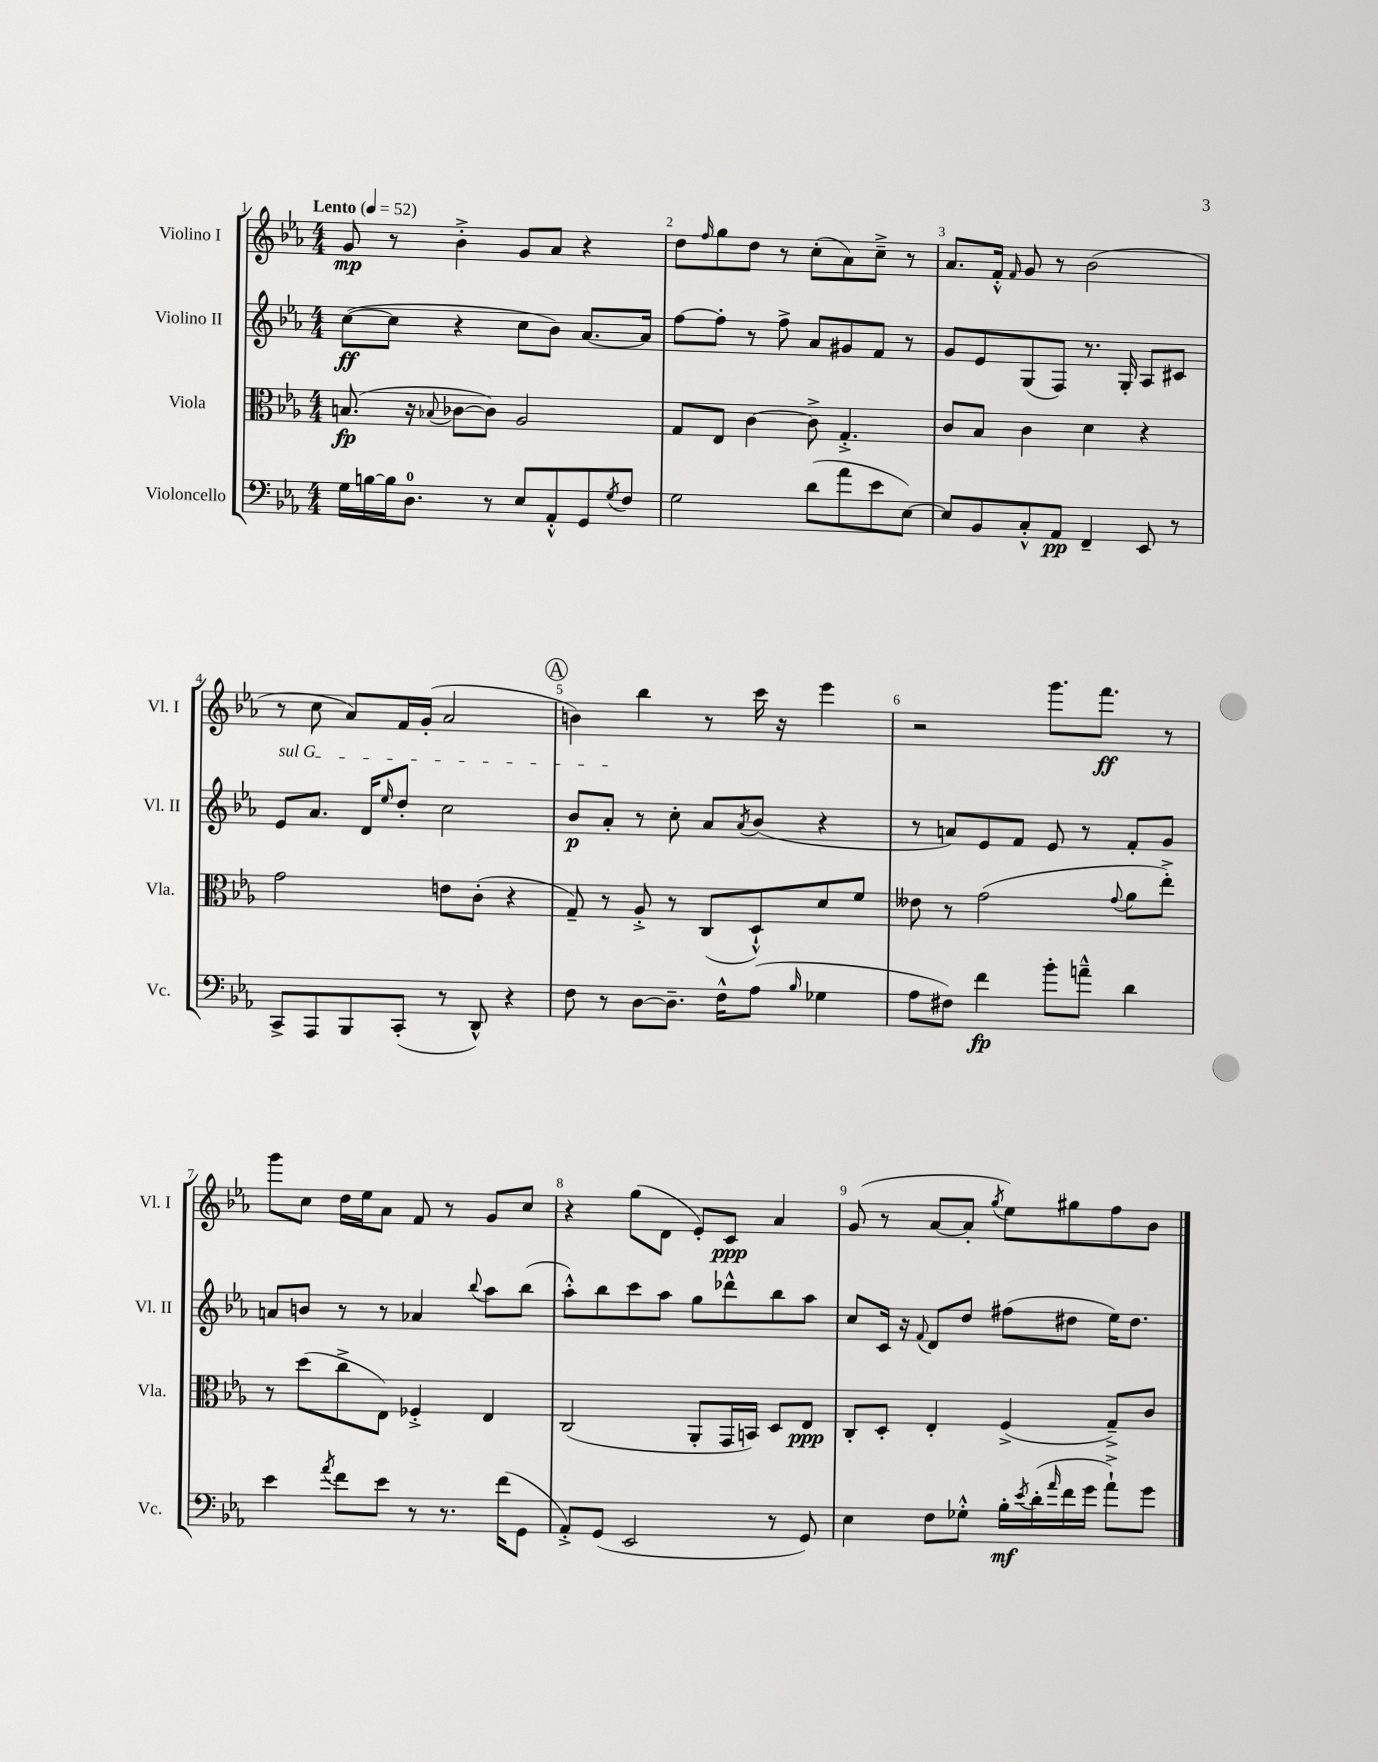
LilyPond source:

<<
\new StaffGroup <<
\new Staff = "s0" \with { instrumentName = "Violino I" shortInstrumentName = "Vl. I" } {
    \clef treble \key ees \major \numericTimeSignature \time 4/4 \tempo "Lento" 4 = 52
    g'8\mp r8 bes'4-.-> g'8 aes'8 r4 |
    d''8 \grace { f''16 } g''8 d''8 r8 c''8-.( aes'8) c''8---> r8 |
    aes'8. f'16-.-^ \grace { f'16 } g'8 r8 bes'2( |
    r8 c''8 aes'8) f'16 g'16-.( aes'2 |
    \mark \markup { \circle "A" } b'4) bes''4 r8 c'''16 r16 ees'''4 |
    r2 g'''8. f'''8.\ff r8 |
    g'''8 c''8 d''16 ees''16 aes'8 f'8 r8 g'8 c''8 |
    r4 g''8( d'8 ees'8-.) c'8\ppp aes'4 |
    g'8( r8 aes'8~ aes'8-. \acciaccatura { g''8 } ees''8) gis''8 f''8 bes'8 \bar "|." |
}
\new Staff = "s1" \with { instrumentName = "Violino II" shortInstrumentName = "Vl. II" } {
    \clef treble \key ees \major \numericTimeSignature \time 4/4
    c''8~\ff( c''8 r4 c''8 bes'8) aes'8.~ aes'16 |
    f''8~ f''8-. r8 f''8-> aes'8 gis'8 f'8 r8 |
    g'8 ees'8 g8( f8) r8. g16-. aes8 cis'8 |
    \once \override TextSpanner.bound-details.left.text = \markup { \italic "sul G" } ees'8\startTextSpan aes'8. d'16 \grace { ees''16 } d''8-. c''2 |
    \mark \markup { \circle "A" } bes'8\p aes'8-.\stopTextSpan r8 c''8-. aes'8 \acciaccatura { aes'8 } bes'8( r4 |
    r8 a'8) ees'8 f'8 ees'8 r8 f'8-. g'8 |
    a'8 b'8 r8 r8 aes'4 \appoggiatura { bes''8 } aes''8 bes''8( |
    aes''8-.-^) bes''8 c'''8 aes''8 g''8 des'''8-^ bes''8 aes''8 |
    c''8 c'16 r16 \appoggiatura { f'8 } d'8 d''8 fis''8( dis''8 ees''16) dis''8. \bar "|." |
}
\new Staff = "s2" \with { instrumentName = "Viola" shortInstrumentName = "Vla." } {
    \clef alto \key ees \major \numericTimeSignature \time 4/4
    b8.\fp( r16 \appoggiatura { bes8 } ces'8~ ces'8) aes2 |
    g8 ees8 c'4~ c'8-> g4.-.-> |
    c'8 bes8 c'4 d'4 r4 |
    g'2 e'8 c'8-.( r4 |
    \mark \markup { \circle "A" } g8--) r8 aes8-.-> r8 c8( d8-!-^) d'8 f'8 |
    eeses'8 r8 g'2( \appoggiatura { g'8 } aes'8 ees''8-.->) |
    r8 d''8( c''8-> ees8) fes4-.-> ees4 |
    c2( aes,8-. g,16 b,16) d8 ees8\ppp |
    c8-. d8-. ees4-. f4->( g8--->) c'8 \bar "|." |
}
\new Staff = "s3" \with { instrumentName = "Violoncello" shortInstrumentName = "Vc." } {
    \clef bass \key ees \major \numericTimeSignature \time 4/4
    g16 b16~ b16 d8.-0 r8 ees8 aes,8-.-^ g,8 \acciaccatura { g8 } f8 |
    g2 d'8( aes'8 ees'8 ees8~) |
    ees8 bes,8 c8-.-^ aes,8\pp f,4-- ees,8 r8 |
    c,8-> aes,,8 bes,,8 c,8-.( r8 d,8-^) r4 |
    \mark \markup { \circle "A" } f8 r8 d8~ d8.-- f16-^ aes8( \grace { bes16 } ges4 |
    aes8 fis8) f'4\fp bes'8-. a'8---^ d'4 |
    ees'4 \acciaccatura { aes'8 } f'8 ees'8 r8 r8. f'16( g,8 |
    aes,8-.->) g,8( ees,2 r8 g,8) |
    ees4 f8 ges8-.-^ bes16-.\mf \acciaccatura { ees'8 } d'16-.( \grace { aes'16 } f'16 g'16 aes'8-!->) g'8 \bar "|." |
}
>>
>>
\layout { \context { \Score \override BarNumber.break-visibility = ##(#f #t #t) barNumberVisibility = #all-bar-numbers-visible } }
